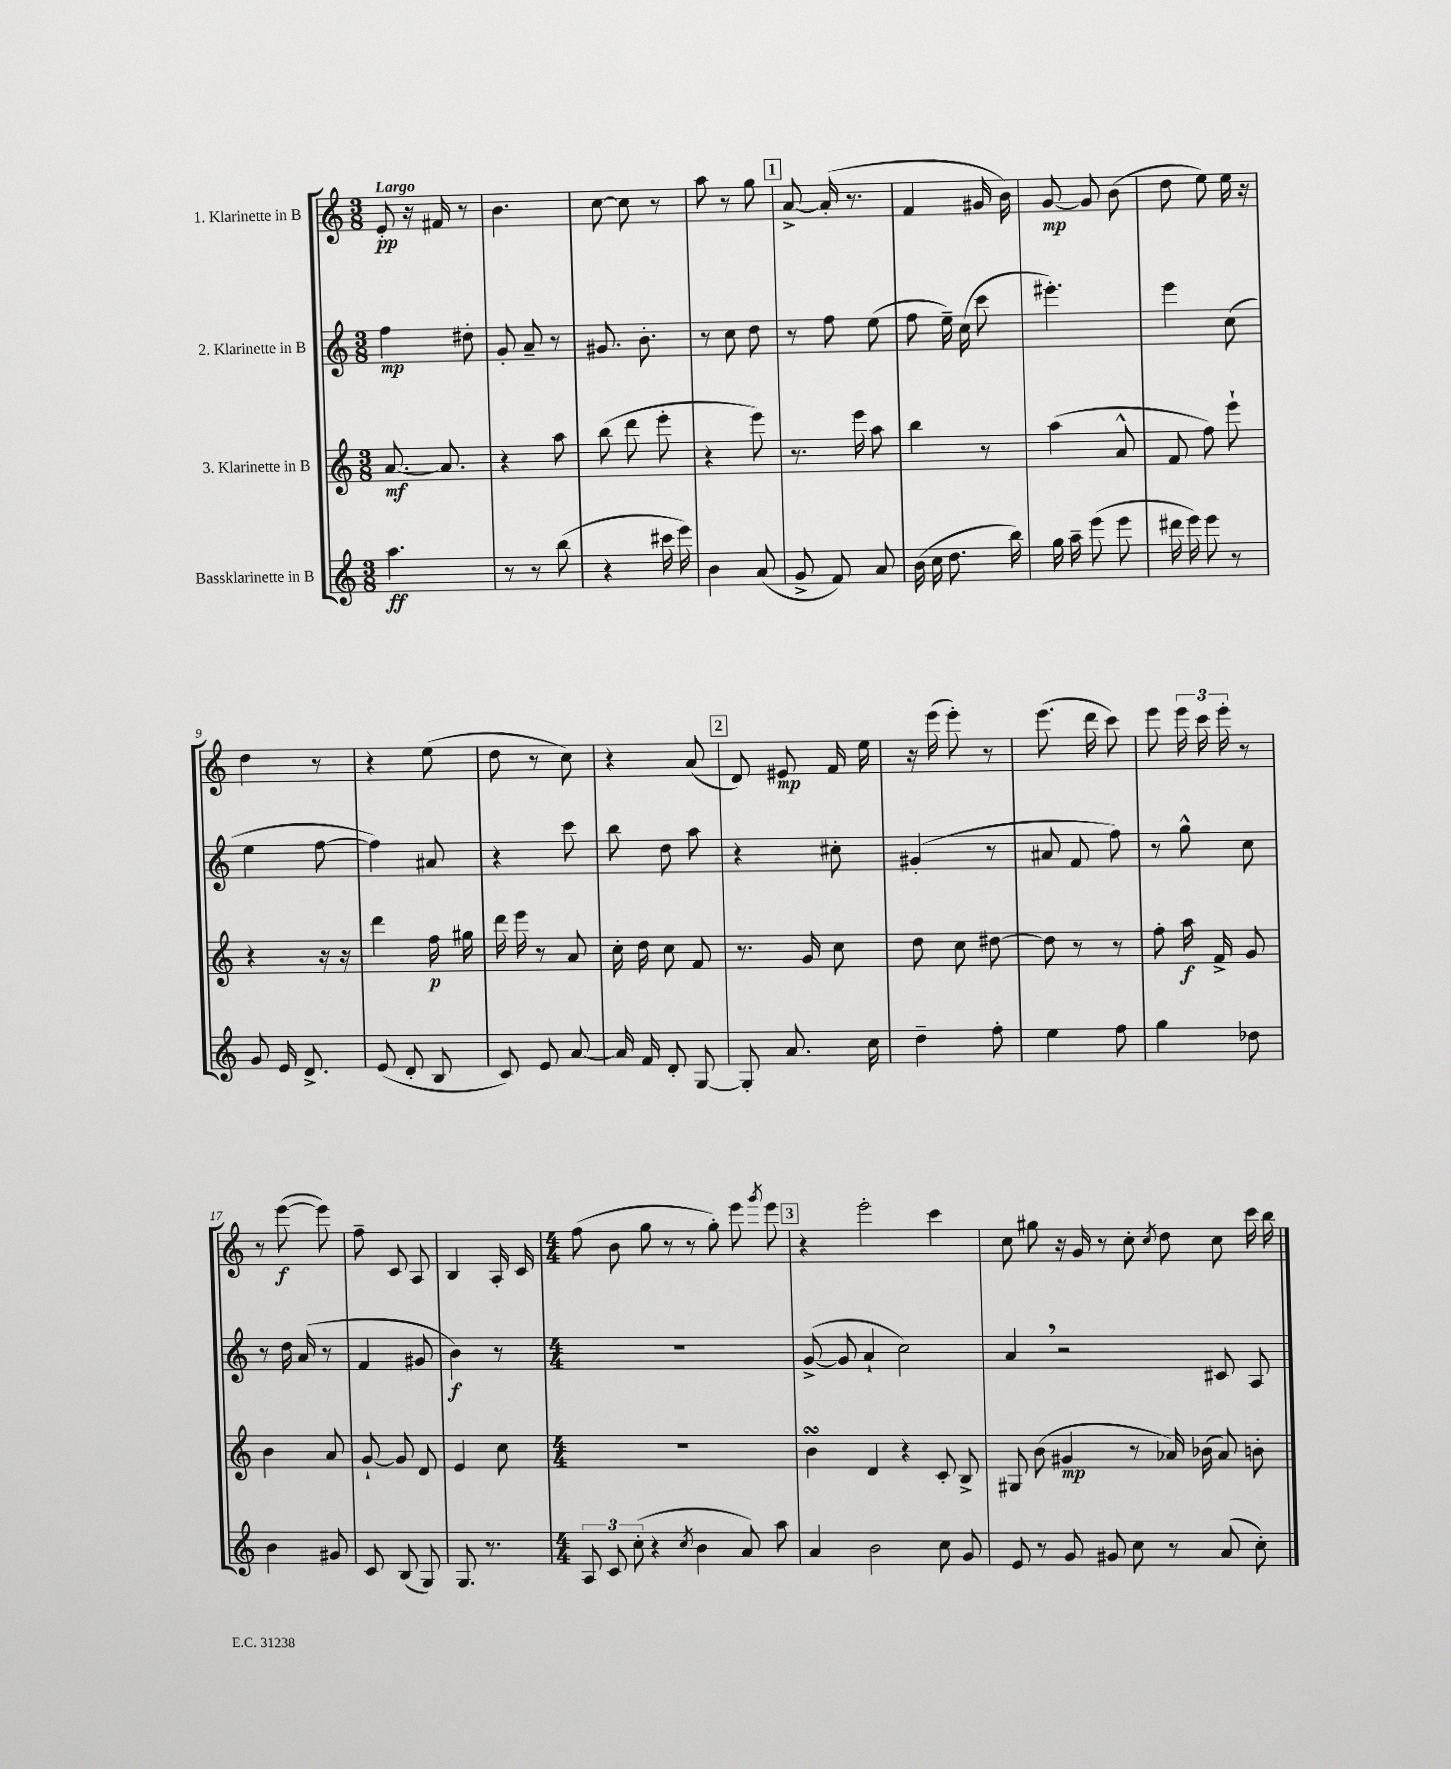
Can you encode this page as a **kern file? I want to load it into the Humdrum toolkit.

**kern	**dynam	**kern	**dynam	**kern	**dynam	**kern	**dynam
*part4	*part4	*part3	*part3	*part2	*part2	*part1	*part1
*staff4	*staff4	*staff3	*staff3	*staff2	*staff2	*staff1	*staff1
*I"Bassklarinette in B	*	*I"3. Klarinette in B	*	*I"2. Klarinette in B	*	*I"1. Klarinette in B	*
*clefG2	*	*clefG2	*	*clefG2	*	*clefG2	*
*k[]	*	*k[]	*	*k[]	*	*k[]	*
*M3/8	*	*M3/8	*	*M3/8	*	*M3/8	*
=1	=1	=1	=1	=1	=1	=1	=1
!	!	!	!	!	!	!LO:TX:a:B:t=Largo	!
4.aa\	ff	[8.a/	mf	4ff\	mp	8e'/	pp
.	.	.	.	.	.	16r	.
.	.	8.a/]	.	.	.	16f#X/	.
.	.	.	.	8dd#X'\	.	8r	.
=2	=2	=2	=2	=2	=2	=2	=2
8r	.	4r	.	8g'/	.	4.b\	.
8r	.	.	.	8a~/	.	.	.
(8bb\	.	8aa\	.	8r	.	.	.
=3	=3	=3	=3	=3	=3	=3	=3
4r	.	(8bb\	.	8.g#X/	.	[8cc\	.
.	.	8ddd\	.	.	.	8cc\]	.
.	.	.	.	8.b'\	.	.	.
16ccc#X\	.	8eee'\	.	.	.	8r	.
16eee\)	.	.	.	.	.	.	.
=4	=4	=4	=4	=4	=4	=4	=4
4b\	.	4r	.	8r	.	8aa\	.
.	.	.	.	8cc\	.	8r	.
(8a/	.	8eee\)	.	8dd\	.	8gg\	.
!!LO:REH:place=s1:t=1
=5	=5	=5	=5	=5	=5	=5	=5
8g^/	.	8.r	.	8r	.	[8a^/	.
8f/)	.	.	.	8ff\	.	(16a'/]	.
.	.	16eee\	.	.	.	8.r	.
8a/	.	8aa\	.	(8ee\	.	.	.
=6	=6	=6	=6	=6	=6	=6	=6
(16b\	.	4bb\	.	8ff\	.	4f/	.
16cc\	.	.	.	.	.	.	.
8.dd\	.	.	.	16ee~\)	.	.	.
.	.	.	.	(16cc\	.	.	.
.	.	8r	.	8ccc\	.	16g#X/	.
16bb\)	.	.	.	.	.	16b\)	.
=7	=7	=7	=7	=7	=7	=7	=7
16gg\	.	(4aa\	.	4.eee#X'\)	.	[8g/	mp
16aa~\	.	.	.	.	.	.	.
(8eee\	.	.	.	.	.	8g/]	.
8eee\	.	8a^^/	.	.	.	(8b\	.
=8	=8	=8	=8	=8	=8	=8	=8
16ddd#X\	.	8f/	.	4eee\	.	8dd\	.
16eee\)	.	.	.	.	.	.	.
8eee\	.	8ff\)	.	.	.	8ee\)	.
8r	.	8eee`\	.	(8cc\	.	16ee\	.
.	.	.	.	.	.	16r	.
!!LO:LB:g=z
=9	=9	=9	=9	=9	=9	=9	=9
8g/	.	4r	.	4ee\	.	4dd\	.
16e/	.	.	.	.	.	.	.
8.d^/	.	.	.	.	.	.	.
.	.	16r	.	[8ff\	.	8r	.
.	.	16r	.	.	.	.	.
=10	=10	=10	=10	=10	=10	=10	=10
(8e/	.	4ddd\	.	4ff\])	.	4r	.
8d'/	.	.	.	.	.	.	.
8B/	.	16ff\	p	8a#X/	.	(8ee\	.
.	.	16gg#X\	.	.	.	.	.
=11	=11	=11	=11	=11	=11	=11	=11
8c/)	.	16ddd\	.	4r	.	8dd\	.
.	.	16eee\	.	.	.	.	.
8e/	.	8r	.	.	.	8r	.
[8a/	.	8a/	.	8ccc\	.	8cc\)	.
=12	=12	=12	=12	=12	=12	=12	=12
16a/]	.	16cc'\	.	8bb\	.	4r	.
16f/	.	16dd\	.	.	.	.	.
8d'/	.	8cc\	.	8dd\	.	.	.
[8G/	.	8f/	.	8aa\	.	(8a/	.
!!LO:REH:place=s1:t=2
=13	=13	=13	=13	=13	=13	=13	=13
8G'/]	.	8.r	.	4r	.	8d/)	.
8.a/	.	.	.	.	.	8e#X/	mp
.	.	16g/	.	.	.	.	.
.	.	8cc\	.	8cc#X'\	.	16f/	.
16cc\	.	.	.	.	.	16ee\	.
=14	=14	=14	=14	=14	=14	=14	=14
4dd~\	.	8dd\	.	(4g#X'/	.	16r	.
.	.	.	.	.	.	(16eee\	.
.	.	8cc\	.	.	.	8eee'\)	.
8ff'\	.	[8dd#X\	.	8r	.	8r	.
=15	=15	=15	=15	=15	=15	=15	=15
4ee\	.	8dd#\]	.	8a#X/	.	(8.eee\	.
.	.	8r	.	8f/	.	.	.
.	.	.	.	.	.	16ddd\	.
8ff\	.	8r	.	8ff\)	.	8ccc\)	.
=16	=16	=16	=16	=16	=16	=16	=16
4gg\	.	8ff'\	.	8r	.	8eee\	.
.	.	16aa\	f	8gg^^\	.	24eee\	.
.	.	.	.	.	.	24ccc\	.
.	.	16f^/	.	.	.	.	.
.	.	.	.	.	.	24eee'\	.
8dd-X\	.	8g/	.	8cc\	.	8r	.
!!LO:LB:g=z
=17	=17	=17	=17	=17	=17	=17	=17
4b\	.	4b\	.	8r	.	8r	.
.	.	.	.	16dd\	.	([8eee\	f
.	.	.	.	(16a/	.	.	.
8g#X/	.	8a/	.	8r	.	8eee\])	.
=18	=18	=18	=18	=18	=18	=18	=18
8c/	.	[8g`/	.	4f/	.	8ff~\	.
(8B/	.	8g/]	.	.	.	8c/	.
8G/)	.	8d/	.	8g#X/	.	8A/	.
=19	=19	=19	=19	=19	=19	=19	=19
8.G/	.	4e/	.	4b\)	f	4B/	.
8.r	.	.	.	.	.	.	.
.	.	8cc\	.	8r	.	16A'/	.
.	.	.	.	.	.	16c/	.
=20	=20	=20	=20	=20	=20	=20	=20
*M4/4	*	*M4/4	*	*M4/4	*	*M4/4	*
12A/	.	1r	.	1r	.	(8ff\	.
12c/	.	.	.	.	.	.	.
.	.	.	.	.	.	8b\	.
(12cc'\	.	.	.	.	.	.	.
4r	.	.	.	.	.	8gg\	.
.	.	.	.	.	.	8r	.
8qcc/	.	.	.	.	.	.	.
4b\	.	.	.	.	.	8r	.
.	.	.	.	.	.	8gg'\)	.
8a/)	.	.	.	.	.	8eee\	.
.	.	.	.	.	.	8qggg/	.
8aa\	.	.	.	.	.	8eee\	.
!!LO:REH:place=s1:t=3
=21	=21	=21	=21	=21	=21	=21	=21
4a/	.	4bsSsS\	.	([8g^/	.	4r	.
.	.	.	.	8g/]	.	.	.
2b\	.	4d/	.	4a`/	.	2eee'\	.
.	.	4r	.	2cc\)	.	.	.
8cc\	.	8c'/	.	.	.	4ccc\	.
8g/	.	8B^/	.	.	.	.	.
=22	=22	=22	=22	=22	=22	=22	=22
8e/	.	8G#X/	.	4a,/	.	8cc\	.
8r	.	(8b\	.	.	.	8gg#X\	.
8g/	.	4g#X/	mp	2r	.	16r	.
.	.	.	.	.	.	16g/	.
8g#X/	.	.	.	.	.	8r	.
8cc\	.	8r	.	.	.	8cc'\	.
.	.	.	.	.	.	8qcc/	.
8r	.	16a-X/)	.	.	.	8dd\	.
.	.	(16b-X\	.	.	.	.	.
(8a/	.	8a-/)	.	8c#X/	.	8cc\	.
8cc'\)	.	8bn'\	.	8A/	.	16ccc\	.
.	.	.	.	.	.	16bb\	.
==	==	==	==	==	==	==	==
*-	*-	*-	*-	*-	*-	*-	*-
